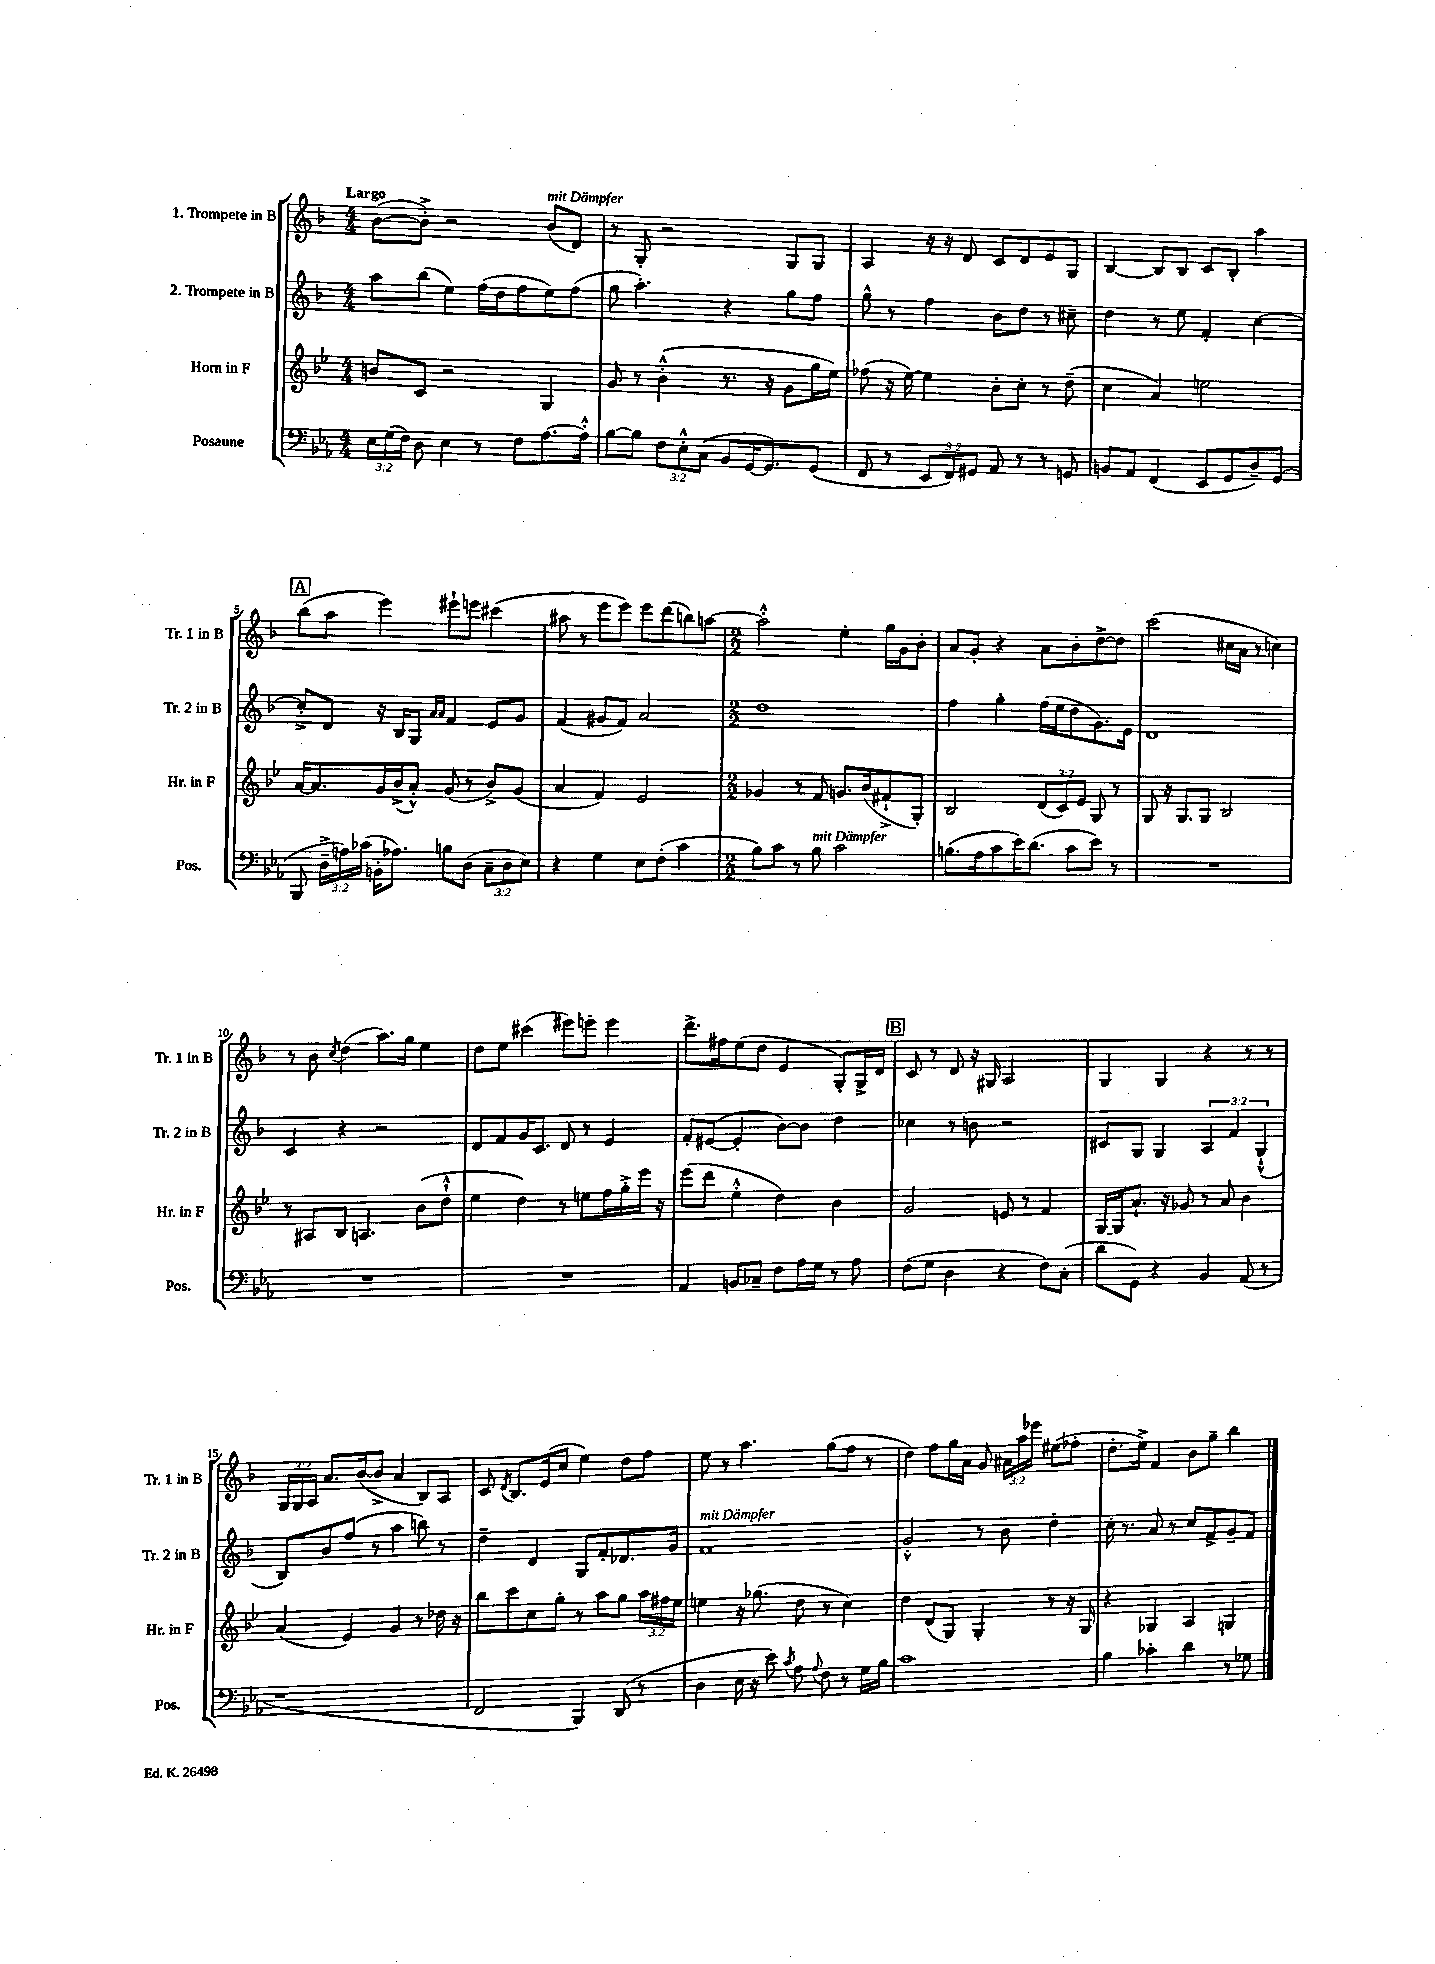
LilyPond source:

<<
\new StaffGroup <<
\new Staff = "s0" \with { instrumentName = "1. Trompete in B" shortInstrumentName = "Tr. 1 in B" } {
    \clef treble \key f \major \numericTimeSignature \time 4/4 \override Staff.TupletNumber.text = #tuplet-number::calc-fraction-text \tempo "Largo"
    \autoBeamOff bes'8[~( bes'8]-.->) r2 bes'8[^\markup { \italic "mit Dämpfer" }( d'8]) |
    r8 g8-. r2 g8[ g8] |
    a4 r16 r16 d'8 c'8[ d'8 e'8 g8] |
    bes4~ bes8[ bes8] c'8[ bes8]-. a''4 |
    \mark \markup { \box "A" } bes''8[( a''8] e'''4) eis'''8[-! e'''8] cis'''4( |
    ais''8 r8 e'''8[ e'''8]) e'''8[ d'''8( b''8) a''8]~ |
    \numericTimeSignature \time 2/2 a''2-.-^ e''4-. g''16[ g'16 bes'8]-. |
    a'8[ g'8]-. r4 a'8[ bes'8-. d''8~-> d''8] |
    c'''2( cis''16[ a'16] r8 c''4) |
    r8 bes'8 \acciaccatura { c''8 } d''4( a''8.[) g''16] e''4 |
    d''8[ e''8] cis'''4( eis'''8[) e'''8]-. e'''4 |
    d'''8.[-> fis''16 e''8( d''8] e'4 g8[-.) g16-> d'16] |
    \mark \markup { \box "B" } c'8 r8 d'8 r16 gis16 a2 |
    g4 g4 r4 r8 r8 |
    \tuplet 3/2 { g16[ g16 a16] } a'8.[ bes'16~( bes'8]-> a'4 bes8[) a8] |
    c'8 \acciaccatura { d'8 } bes8.[ e'16( c''8] e''4) d''8[ f''8] |
    e''8 r8 a''4. g''8[( f''8] r8 |
    d''4) f''8[ g''16 a'16] g'8 \tuplet 3/2 { ais'16[ a''16 ees'''16] } eis''8[( fes''8]-. |
    d''8.[-. e''16]->) f'4 bes'8[ g''8]-- bes''4 \bar "|." |
}
\new Staff = "s1" \with { instrumentName = "2. Trompete in B" shortInstrumentName = "Tr. 2 in B" } {
    \clef treble \key f \major \numericTimeSignature \time 4/4 \override Staff.TupletNumber.text = #tuplet-number::calc-fraction-text
    \autoBeamOff a''8[ bes''8]( e''4) f''16[( d''16 f''8 e''8) f''8]( |
    g''8 a''4.-.) r4 g''8[ f''8] |
    g''8-^ r8 f''4 bes'8[ d''8] r8 cis''8-- |
    d''4 r8 e''8 f'4-. c''4~ |
    \mark \markup { \box "A" } c''8[-.-> d'8] r16 bes16[ g8] \grace { a'16[ a'16] } f'4 e'8[ g'8] |
    f'4( gis'8[ f'8]) a'2 |
    \numericTimeSignature \time 2/2 d''1 |
    f''4 g''4-. f''16[( e''16 d''8 g'8.) e'16] |
    d'1 |
    c'4 r4 r2 |
    d'8[ f'8 g'16 c'8.] d'8 r8 e'4 |
    f'8[-. eis'8]~( eis'4-. bes'8[~) bes'8] d''4 |
    \mark \markup { \box "B" } ces''4 r8 b'8 r2 |
    cis'8[ g8] g4 \tuplet 3/2 { a4 f'4 g4-!-^( } |
    bes8[) bes'8 f''8]( r8 a''4 b''8) r8 |
    d''4-- d'4 g8[ f'8-. des'8. g'16] |
    f'1^\markup { \italic "mit Dämpfer" } |
    g'2-.-^ r8 bes'8 d''4-. |
    c''16-. r8. a'8 r8 c''8[ f'8-> g'8-- f'8] \bar "|." |
}
\new Staff = "s2" \with { instrumentName = "Horn in F" shortInstrumentName = "Hr. in F" } {
    \clef treble \key bes \major \numericTimeSignature \time 4/4 \override Staff.TupletNumber.text = #tuplet-number::calc-fraction-text
    \autoBeamOff b'8[ c'8] r2 g4 |
    g'8 r8 bes'4-.-^( r8. r16 g'8[ g''16 ees''16]) |
    fes''8( r16 ees''16~) ees''4 bes'8[-. c''8]-. r8 d''8--( |
    c''4 a'4) e''2 |
    \mark \markup { \box "A" } a'16[~ a'8. g'16 bes'16->( a'8]-.-^) g'8( r8 bes'8[->) g'8]( |
    a'4 f'4) ees'2 |
    \numericTimeSignature \time 2/2 ges'4 r8 f'8 g'8.[ bes'16( fis'8-!-> g8]-.) |
    bes2 \tuplet 3/2 { d'8[( c'8) ees'8] } g8 r8 |
    g8 r16 g8.[ g8] bes2 |
    r8 ais8[ bes8] a4. bes'8[( d''8]-!-^ |
    ees''4 d''4) r8 e''8[ f''16 g''16-.-> ees'''16] r16 |
    ees'''8[( d'''8] ees''4-.-^ d''4) bes'4 |
    \mark \markup { \box "B" } g'2 e'8 r8 f'4 |
    g16[~ g16 a'8.]-! r16 ges'8 r8 a'8 bes'4 |
    a'4( ees'4) g'4 r8 des''16 r16 |
    bes''8[ c'''8 c''8 g''8]-. r8 a''8[ g''8] \tuplet 3/2 { a''16[ fis''16 ees''16] } |
    e''4 r16 ges''8.( d''8 r8 c''4) |
    d''4 d'8[( g8]) g4-. r8 r16 g16 |
    r4 ges4 a4 g4 \bar "|." |
}
\new Staff = "s3" \with { instrumentName = "Posaune" shortInstrumentName = "Pos." } {
    \clef bass \key ees \major \numericTimeSignature \time 4/4 \override Staff.TupletNumber.text = #tuplet-number::calc-fraction-text
    \autoBeamOff \tuplet 3/2 { ees16[ g16( f16]) } d8 ees4 r8 f8[ aes8.~ aes16]-.-^ |
    bes8[~ bes8] \tuplet 3/2 { f8[ ees8-.-^ c8]( } bes,8[ g,16~ g,8.) g,8]( |
    f,8 r8 \tuplet 3/2 { ees,8[ f,8) gis,8] } aes,8 r8 r8 g,8 |
    b,8[ aes,8] f,4( ees,8[ g,8 d8--) g,8]( |
    \mark \markup { \box "A" } bes,,8 \tuplet 3/2 { d16[---> a16) ces'16]( } b,16[-. aes8.]) b8[ d8]( \tuplet 3/2 { c8[-- d8 ees8]) } |
    r4 g4 ees8[ f8]-.( c'4 |
    \numericTimeSignature \time 2/2 bes8[) c'8] r8 bes8^\markup { \italic "mit Dämpfer" } c'2 |
    b8.[( aes16 c'8 ees'16) d'8.]( c'8[ ees'8]) r8 |
    R1 |
    R1 |
    R1 |
    aes,4 b,8[ ces8]-- f8[ aes16 g16] r8 aes8 |
    \mark \markup { \box "B" } f8[( g8] d4 r4 f8[) c8]-.( |
    d'8[ g,8]) r4 bes,4 aes,8( r8 |
    r1 |
    f,2 bes,,4) d,8( r8 |
    d4 ees16 r16 ees'8) \acciaccatura { c'8 } aes8 \appoggiatura { aes8 } f8 r8 g16[ bes16] |
    c'1 |
    bes4 ces'4-. d'4 r8 ges8 \bar "|." |
}
>>
>>
